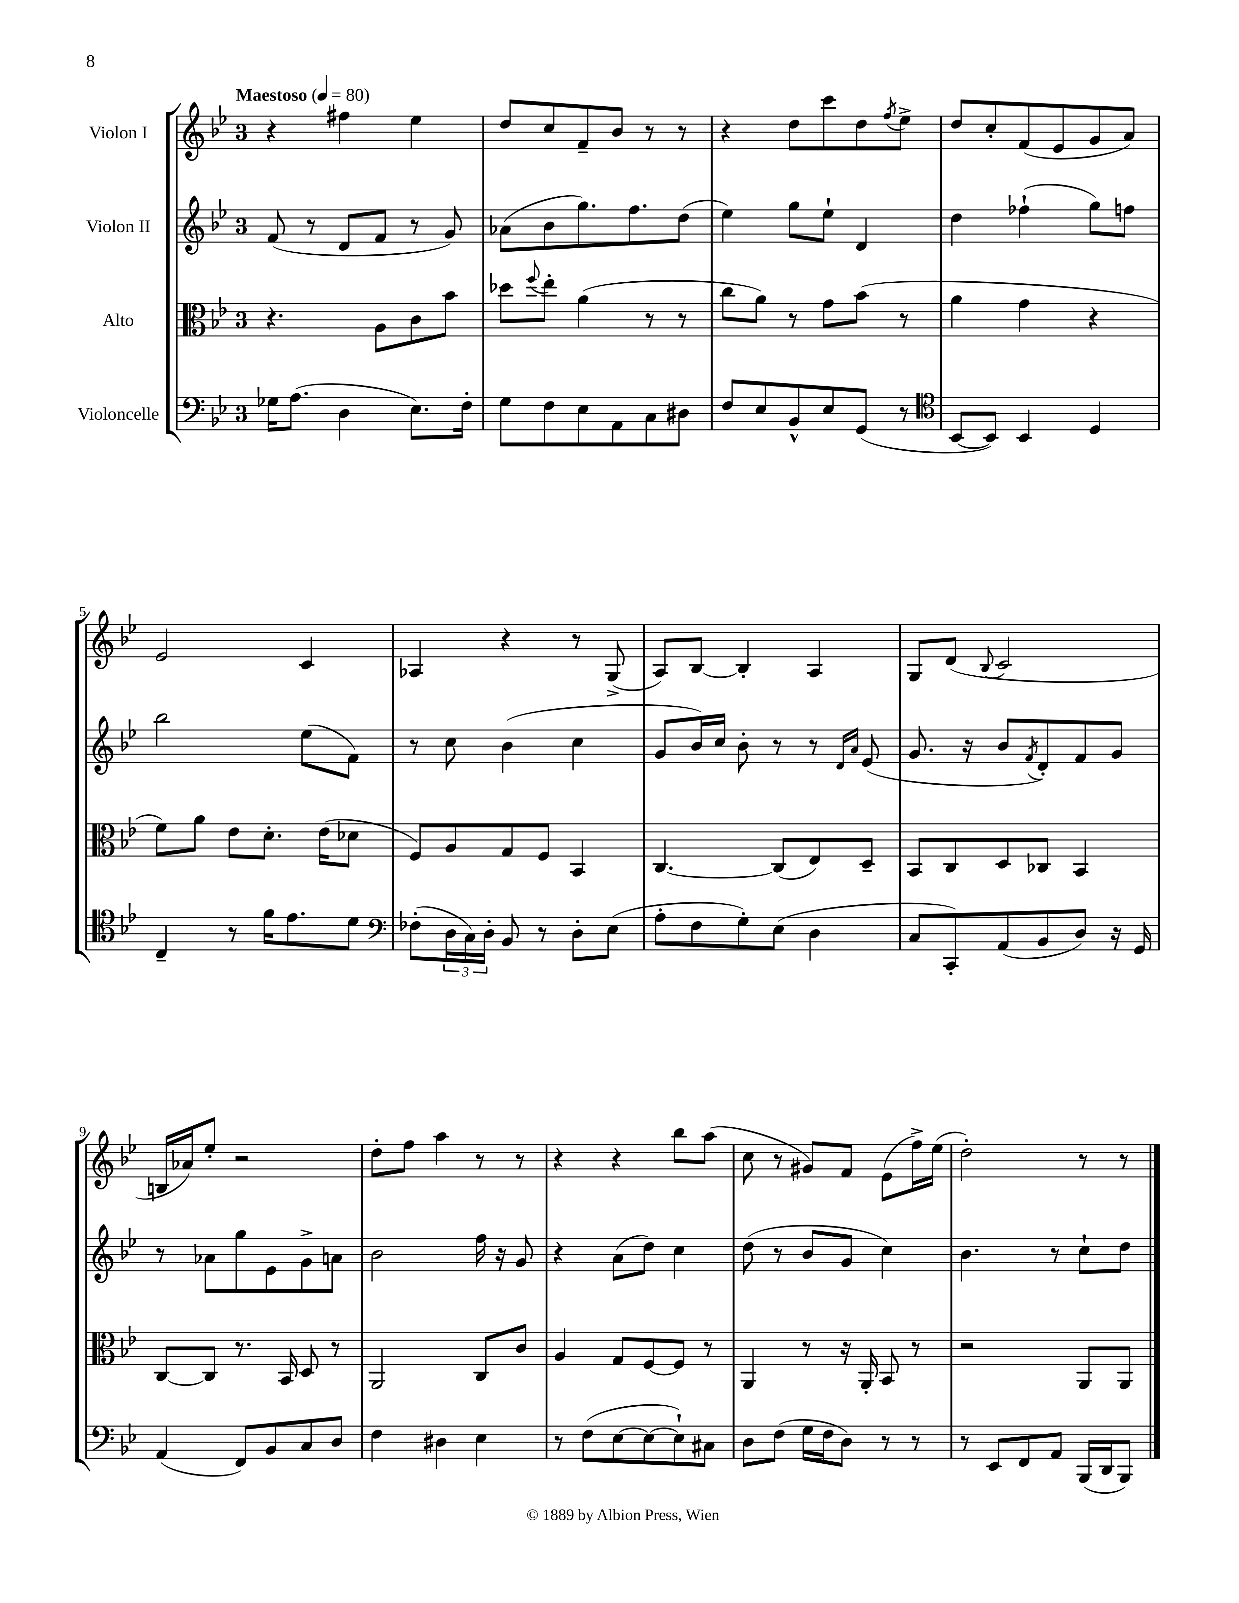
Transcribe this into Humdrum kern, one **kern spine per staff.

**kern	**kern	**kern	**kern
*staff4	*staff3	*staff2	*staff1
*clefF4	*clefC3	*clefG2	*clefG2
*k[b-e-]	*k[b-e-]	*k[b-e-]	*k[b-e-]
*M3/4	*M3/4	*M3/4	*M3/4
*MM80	*MM80	*MM80	*MM80
16G-\LK	4.r	(8f/	4r
(8.A\J	.	.	.
.	.	8r	.
4D\	.	8d/L	4ff#\
.	8A\L	8f/J	.
8.E-\L)	8c\	8r	4ee-\
.	8b-\J	8g/)	.
16F'\Jk	.	.	.
=	=	=	=
8G\L	8dd-\L	(8a-\L	8dd/L
.	8qqff/	.	.
8F\	8ee-'\J	8b-\	8cc/
8E-\	(4a\	8.gg\)	8f~/
8AA\	.	.	8b-/J
.	.	8.ff\	.
8C\	8r	.	8r
8D#\J	8r	(8dd\J	8r
=	=	=	=
8F/L	8cc\L	4ee-\)	4r
8E-/	8a\J)	.	.
8BB-^^/	8r	8gg\L	8dd\L
8E-/	8g\L	8ee-`\J	8ccc\
(8GG/J	(8b-\J	4d/	8dd\
.	.	.	8qff/
8r	8r	.	8ee-^\J
=	=	=	=
*clefC4	*	*	*
[8BB-/L	4a\	4dd\	8dd/L
8BB-/]J)	.	.	8cc'/
4BB-/	4g\	(4ff-`\	(8f/
.	.	.	8e-/
4D/	4r	8gg\L)	8g/
.	.	8ff\J	8a/J)
=	=	=	=
4C~/	8f\L)	2bb-\	2e-/
.	8a\J	.	.
8r	8e-\L	.	.
16f\LK	8.d'\J	.	.
8.e-\	.	.	.
.	.	(8ee-\L	4c/
.	(16e-\LK	.	.
8d\J	8d-\J	8f\J)	.
=	=	=	=
*clefF4	*	*	*
(8F-'\L	8F/L)	8r	4A-/
24D\L	8A/	8cc\	.
24C\)	.	.	.
24D'\JJ	.	.	.
8BB-/	8G/	(4b-\	4r
8r	8F/J	.	.
8D'\L	4BB-/	4cc\	8r
(8E-\J	.	.	(8G^/
=	=	=	=
8A'\L	[4.C/	8g/L	8A/L)
8F\	.	16b-/L)	[8B-/J
.	.	16cc/JJ	.
8G'\)	.	8b-'\	4B-'/]
(8E-\J	(8C/]L	8r	.
4D\	8E-/)	8r	4A/
.	.	16qqd/LL	.
.	.	16qqa/JJ	.
.	8D~/J	(8e-/	.
=	=	=	=
8C/L	8BB-/L	8.g/	8G/L
8CC'/)	8C/	.	(8d/J
.	.	16r	.
.	.	.	8qqB-/
(8AA/	8D/	8b-/L	2c/
.	.	8qf/	.
8BB-/	8C-/J	8d'/)	.
8D/J)	4BB-/	8f/	.
16r	.	8g/J	.
16GG/	.	.	.
=	=	=	=
(4AA/	[8C/L	8r	16B/LL
.	.	.	16a-/J)
.	8C/]J	8a-\L	8ee-'/J
8FF/L)	8.r	8gg\	2r
8BB-/	.	8e-\	.
.	16BB-/	.	.
8C/	8D/	8g^\	.
8D/J	8r	8a\J	.
=	=	=	=
4F\	2AA/	2b-\	8dd'\L
.	.	.	8ff\J
4D#\	.	.	4aa\
4E-\	8C/L	16ff\	8r
.	.	16r	.
.	8c/J	8g/	8r
=	=	=	=
8r	4A/	4r	4r
(8F\L	.	.	.
[8E-\	8G/L	(8a\L	4r
8E-\_	[8F/	8dd\J)	.
8E-`\])	8F/]J	4cc\	8bb-\L
8C#\J	8r	.	(8aa\J
=	=	=	=
8D\L	4AA/	(8dd\	8cc\
(8F\J	.	8r	8r
16G\LL	8r	8b-/L	8g#/L)
16F\J	.	.	.
8D\J)	16r	8g/J	8f/J
.	16AA'/	.	.
8r	8BB-/	4cc\)	(8e-\L
8r	8r	.	16ff^\L)
.	.	.	(16ee-\JJ
=	=	=	=
8r	2r	4.b-\	2dd'\)
8EE-/L	.	.	.
8FF/	.	.	.
8AA/J	.	8r	.
(16BBB-/LL	8AA/L	8cc`\L	8r
16DD/J	.	.	.
8BBB-/J)	8AA/J	8dd\J	8r
==	==	==	==
*-	*-	*-	*-
